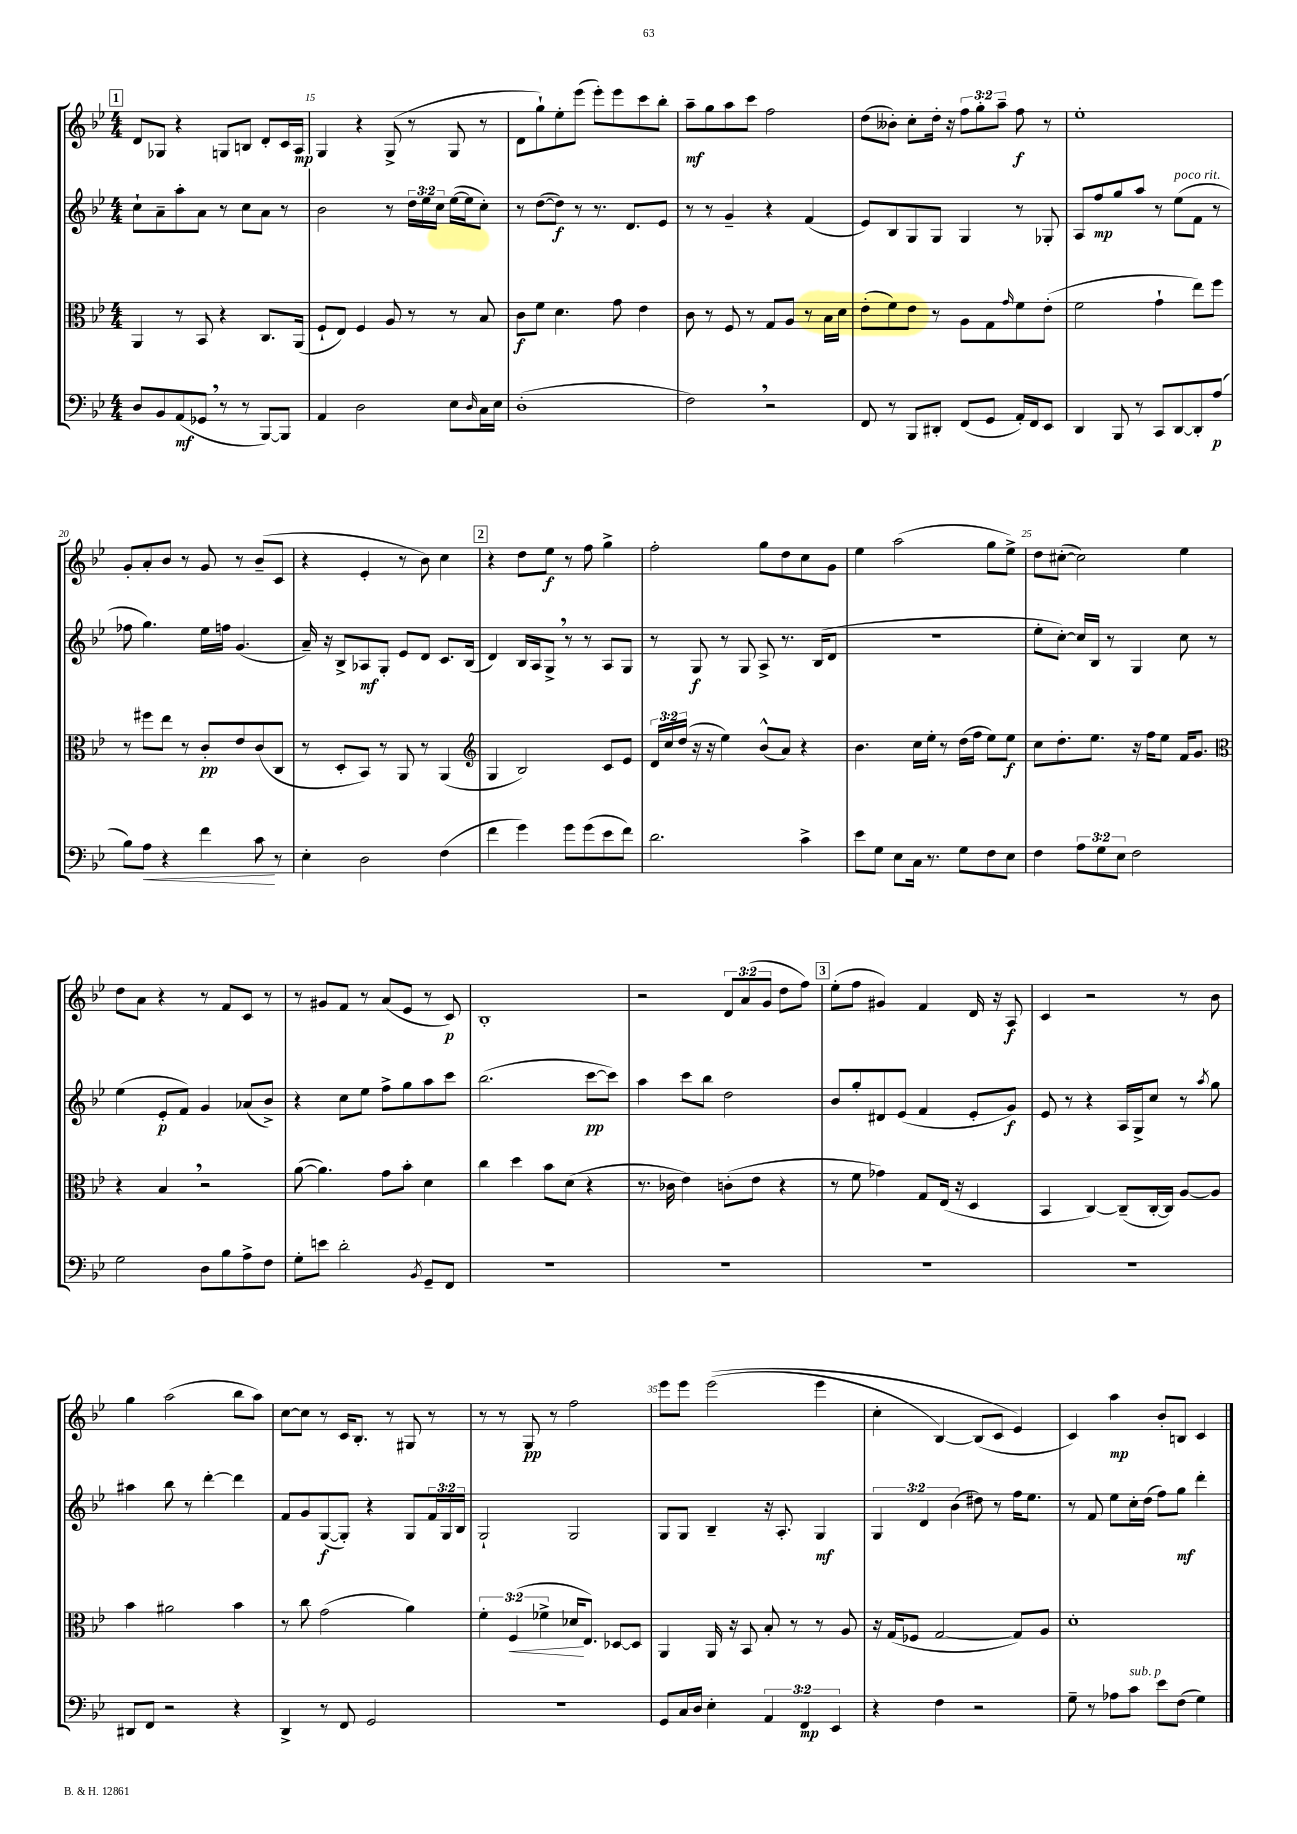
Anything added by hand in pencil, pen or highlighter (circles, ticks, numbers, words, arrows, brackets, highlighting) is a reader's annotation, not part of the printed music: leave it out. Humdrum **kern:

**kern	**kern	**kern	**kern
*staff4	*staff3	*staff2	*staff1
*clefF4	*clefC3	*clefG2	*clefG2
*k[b-e-]	*k[b-e-]	*k[b-e-]	*k[b-e-]
*M4/4	*M4/4	*M4/4	*M4/4
8D	4AA	8cc`	8d
8BB-	.	8a~	8G-
(8AA	8r	8aa'	4r
8GG-	8BB-	8a	.
8r	4r	8r	8G
8r	.	8cc	8B
[8BBB-)	8.C	8a	8d'
8BBB-]	.	8r	16c
.	(16AA	.	16A
=	=	=	=
4AA	8F`	2b-	4G
.	8E-)	.	.
2D	4F	.	4r
.	8A	8r	(8G^
.	8r	24dd	8r
.	.	24ee-	.
.	.	24cc	.
8E-	8r	([16ee-	8G
.	.	16ee-]	.
16qqD	.	.	.
16C	8B-	8cc')	8r
16E-	.	.	.
=	=	=	=
(1D'	8c	8r	8d
.	8f	([8dd	8gg`)
.	4.d	8dd])	8ee-'
.	.	8r	(8eee-
.	.	8.r	8eee-')
.	8g	.	8eee-
.	.	8.d	.
.	4e-	.	8ccc
.	.	8e-	8bb-'
=	=	=	=
2F)	8c	8r	8aa~
.	8r	8r	8gg
.	8F	4g~	8aa
.	8r	.	8ccc
2r	8G	4r	2ff
.	8A	.	.
.	8r	(4f	.
.	16B-	.	.
.	16d	.	.
=	=	=	=
8FF	(8e-'	8e-)	(8dd
8r	8f)	8B-	8b--')
8BBB-	8e-	8G	8cc'
8DD#'	8r	8G	16dd'
.	.	.	16r
(8FF	8A	4G	12ff
.	.	.	12gg'
8GG	8G	.	.
.	.	.	12aa~
.	16qqg	.	.
16AA')	8f	8r	8ff
16FF	.	.	.
8EE-	(8e-'	8G-'	8r
=	=	=	=
4DD	2f	8A	1ee-'
.	.	8ff	.
8BBB-	.	8gg	.
8r	.	8aa	.
8CC	4g`	8r	.
[8DD	.	(8ee-	.
8DD']	8ee-)	8f	.
(8A	8ff	8r	.
=	=	=	=
8B-)	8r	8ff-	8g'
8A	8ff#	4.gg)	8a'
4r	8ee-	.	8b-
.	8r	.	8r
4f	8c'	16ee-	8g
.	.	16ff	.
.	8e-	(4.g	8r
8c	(8c	.	(8b-~
8r	8C	.	8c
=	=	=	=
4E-'	8r	16a~)	4r
.	.	16r	.
.	8D'	8B-^	.
2D	8BB-)	8A-	4e-'
.	8r	8G'	.
.	8AA	8e-	8r
.	8r	8d	8b-)
(4F	(4AA	8.c	4cc
.	.	(16B-	.
=	=	=	=
*	*clefG2	*	*
4f	4G	4d)	4r
4g)	2B-)	16B-	8dd
.	.	16A	.
.	.	8G^	8ee-
8g	.	8r	8r
(8g	.	8r	8ff
8e-	8c	8A	4gg^
8f)	8e-	8G	.
=	=	=	=
2.d	24d	8r	2ff'
.	24cc	.	.
.	(24dd	.	.
.	16r	8G	.
.	16r	.	.
.	4ee-)	8r	.
.	.	8G	.
.	(8b-^^	8A^	8gg
.	8a)	8.r	8dd
4c^	4r	.	8cc
.	.	(16B-	.
.	.	8d	8g
=	=	=	=
8e-	4.b-	1r	4ee-
8G	.	.	.
8E-	.	.	(2aa
16C	16cc	.	.
8.r	16ee-'	.	.
.	8r	.	.
8G	(16dd	.	.
.	16ff	.	.
8F	8ee-)	.	8gg
8E-	8ee-	.	8ee-^)
=	=	=	=
4F	8cc	8ee-'	8dd
.	8.dd'	[8cc')	([8cc#'
12A	.	16cc]	2cc#])
.	8.ee-	16B-	.
12G	.	.	.
.	.	8r	.
12E-	.	.	.
2F	16r	4G	.
.	16ff	.	.
.	8ee-	.	.
.	16f	8cc	4ee-
.	8.g	.	.
.	.	8r	.
=	=	=	=
*	*clefC3	*	*
2G	4r	(4ee-	8dd
.	.	.	8a
.	4B-	8e-'	4r
.	.	8f)	.
8D	2r	4g	8r
8B-	.	.	8f
8A^	.	(8a-	8c
8F	.	8b-^)	8r
=	=	=	=
8G'	([8a	4r	8r
8e	4.a])	.	8g#
2d'	.	8cc	8f
.	.	8ee-	8r
.	8g	8ff^	(8a
.	8b-'	8gg	8e-
8qBB-	.	.	.
8GG~	4d	8aa	8r
8FF	.	8ccc	8c)
=	=	=	=
1r	4cc	(2.bb-	1B-'
.	4dd	.	.
.	8b-	.	.
.	(8d	.	.
.	4r	[8ccc	.
.	.	8ccc])	.
=	=	=	=
1r	8.r	4aa	2r
.	16c-	.	.
.	4e-)	8ccc	.
.	.	8bb-	.
.	(8c'	2dd	12d
.	.	.	(12a
.	8e-	.	.
.	.	.	12g
.	4r	.	8dd
.	.	.	8ff)
=	=	=	=
1r	8r	8b-	(8ee-'
.	8f	8gg'	8ff
.	4g-)	8d#	4g#)
.	.	(8e-	.
.	8G	4f	4f
.	(16E-	.	.
.	16r	.	.
.	4D	8e-'	16d
.	.	.	16r
.	.	8g)	8A
=	=	=	=
1r	4BB-	8e-	4c
.	.	8r	.
.	[4C)	4r	2r
.	(8C~]	16A	.
.	.	16G^	.
.	[16C'	8cc	.
.	16C])	.	.
.	[8A	8r	8r
.	.	8qaa	.
.	8A]	8gg	8b-
=	=	=	=
8DD#	4b-	4aa#	4gg
8FF	.	.	.
2r	2a#	8bb-	(2aa
.	.	8r	.
.	.	[4ddd'	.
4r	4b-	4ddd]	8bb-
.	.	.	8aa)
=	=	=	=
4DD^	8r	8f	[8cc
.	8cc	8g	8cc]
8r	(2g	([8G	8r
8FF	.	8G'])	16c
.	.	.	8.B-'
2GG	.	4r	.
.	.	.	8r
.	4a)	8G	8G#
.	.	24f	8r
.	.	24G	.
.	.	24B-	.
=	=	=	=
1r	6f'	2G`	8r
.	.	.	8r
.	(6F	.	.
.	.	.	8G
.	6f-^	.	.
.	.	.	8r
.	16d-	2G	2ff
.	8.E-)	.	.
.	[8D-	.	.
.	8D-]	.	.
=	=	=	=
8GG	4AA	8G	8eee-
16C	.	8G	8eee-
16D	.	.	.
4E-'	16AA	4B-~	&((2eee-
.	16r	.	.
.	8BB-	.	.
6AA	8B-'	16r	.
.	.	8.A'	.
.	8r	.	.
6FF	.	.	.
.	8r	4G	4eee-
6EE-	.	.	.
.	8A	.	.
=	=	=	=
4r	16r	6G	4cc'
.	(16G	.	.
.	8F-	.	.
.	.	6d	.
4F	[2G	.	[4B-)
.	.	(6b-	.
2r	.	8dd#)	(8B-]
.	.	8r	8c
.	8G])	16ff	4e-&)
.	.	8.ee-	.
.	8A	.	.
=	=	=	=
8G~	1d'	8r	4c)
8r	.	8f	.
8A-	.	8ee-	4aa
8c	.	16cc'	.
.	.	(16dd	.
8e-	.	8ff)	8b-'
(8F	.	8gg	8B
4G)	.	4ddd'	4c
==	==	==	==
*-	*-	*-	*-
